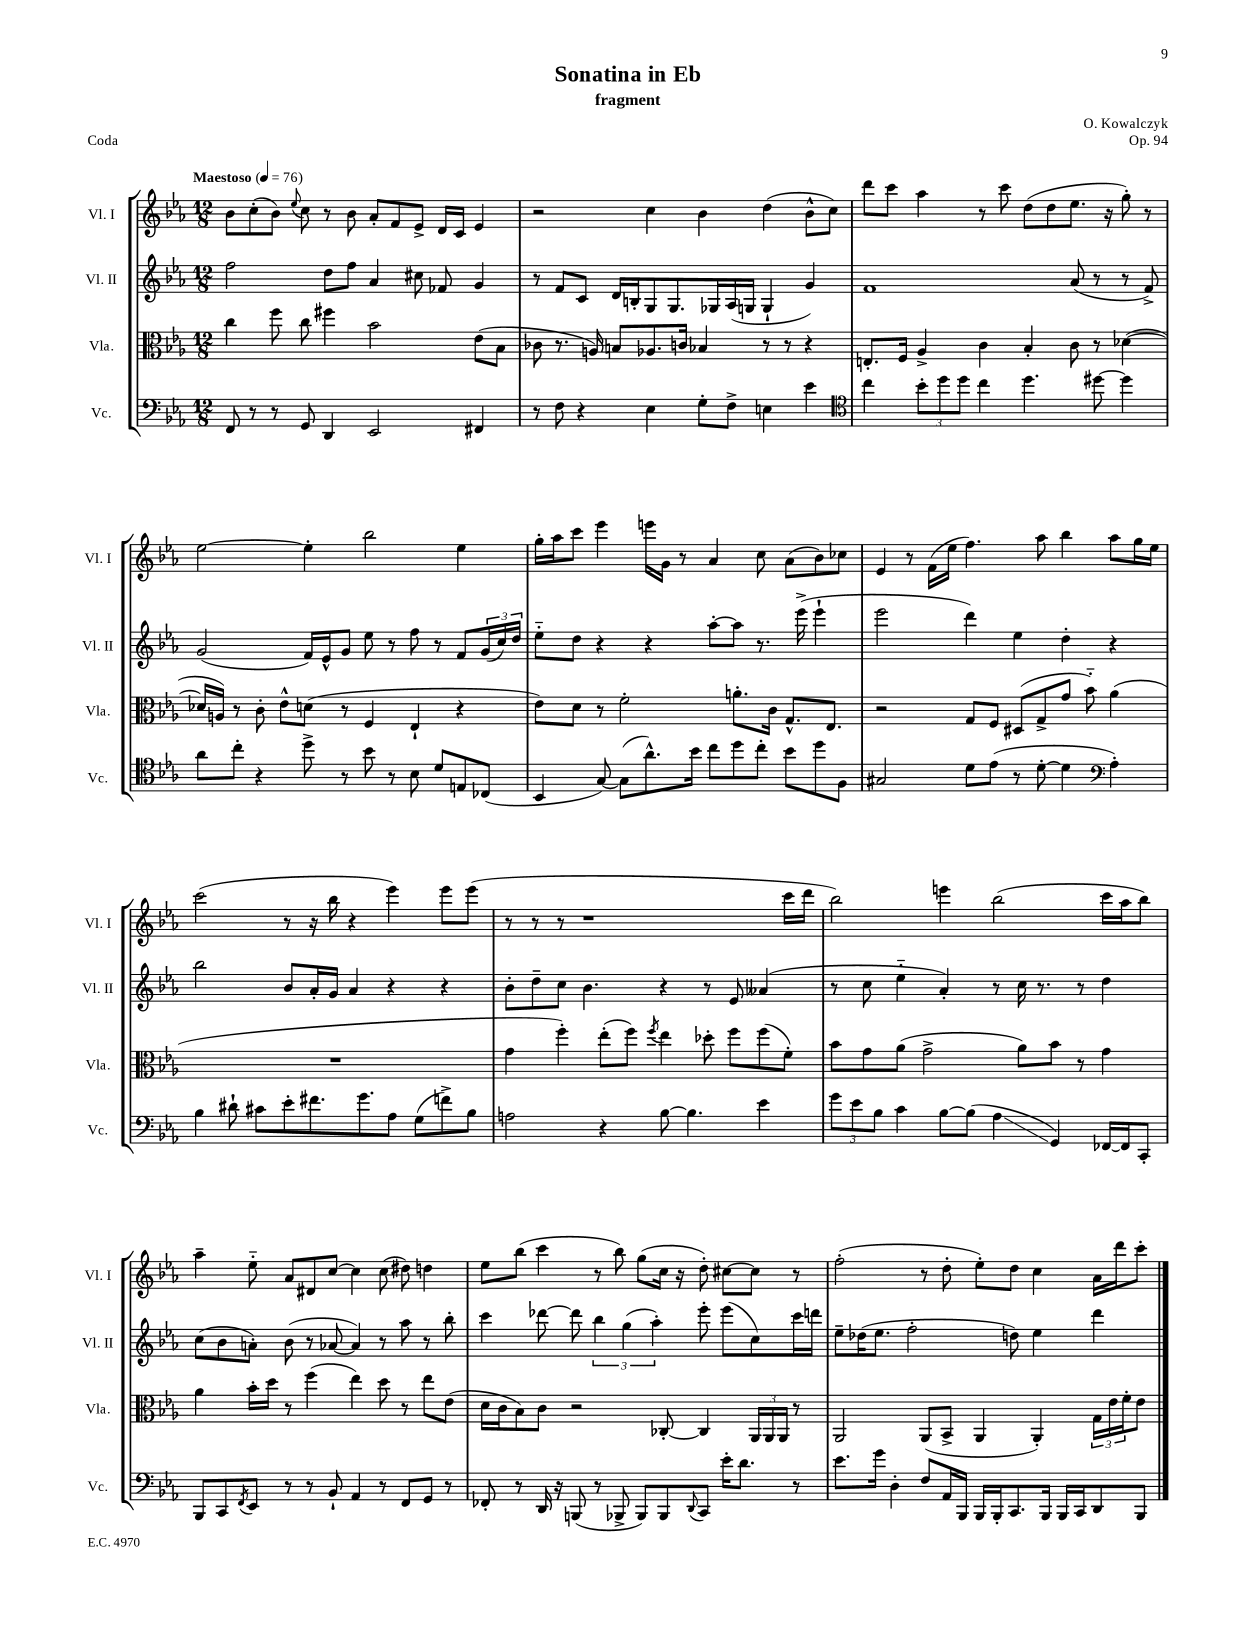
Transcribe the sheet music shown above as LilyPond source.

\header { title = "Sonatina in Eb" composer = "O. Kowalczyk" subtitle = "fragment" opus = "Op. 94" piece = "Coda" }
<<
\new StaffGroup <<
\new Staff = "s0" \with { instrumentName = "Vl. I" shortInstrumentName = "Vl. I" } {
    \clef treble \key ees \major \numericTimeSignature \time 12/8 \tempo "Maestoso" 4 = 76
    bes'8 c''8-.( bes'8) \appoggiatura { ees''8 } c''8 r8 bes'8 aes'8-. f'8 ees'8-> d'16 c'16 ees'4 |
    r2 c''4 bes'4 d''4( bes'8-^ c''8) |
    d'''8 c'''8 aes''4 r8 c'''8 d''8( d''8 ees''8. r16 g''8-.) r8 |
    ees''2~ ees''4-. bes''2 ees''4 |
    g''16-. aes''16 c'''8 ees'''4 e'''16 g'16 r8 aes'4 c''8 aes'8( bes'8) ces''8 |
    ees'4 r8 f'16( ees''16 f''4.) aes''8 bes''4 aes''8 g''16 ees''16 |
    c'''2( r8 r16 bes''16 r4 ees'''4) ees'''8 ees'''8( |
    r8 r8 r8 r1 c'''16 d'''16 |
    bes''2) e'''4 bes''2( c'''16 aes''16 bes''8) |
    aes''4-- ees''8-_ aes'8 dis'8 c''8~ c''4 c''8( dis''8) d''4 |
    ees''8 bes''8( c'''4 r8 bes''8) g''8( c''16 r16 d''8-.) cis''8~ cis''8 r8 |
    f''2-.( r8 d''8-. ees''8-.) d''8 c''4 aes'16 d'''16 c'''8-. \bar "|." |
}
\new Staff = "s1" \with { instrumentName = "Vl. II" shortInstrumentName = "Vl. II" } {
    \clef treble \key ees \major \numericTimeSignature \time 12/8
    f''2 d''8 f''8 aes'4 cis''8 fes'8 g'4 |
    r8 f'8 c'8 d'16 b16-. g8 g8. ges16 aes16( g16 g4-! g'4) |
    f'1 aes'8( r8 r8 f'8->) |
    g'2( f'16) ees'16-^ g'8 ees''8 r8 f''8 r8 f'8 \tuplet 3/2 { g'16( c''16) d''16 } |
    ees''8-_ d''8 r4 r4 aes''8~-. aes''8 r8. ees'''16->( ees'''4-! |
    ees'''2 d'''4) ees''4 d''4-. r4 |
    bes''2 bes'8 aes'16-. g'16 aes'4 r4 r4 |
    bes'8-. d''8-- c''8 bes'4. r4 r8 ees'8 aeses'4( |
    r8 c''8 ees''4-_ aes'4-.) r8 c''16 r8. r8 d''4 |
    c''8( bes'8 a'8-.) bes'8( r8 aes'8~ aes'4) r8 aes''8 r8 bes''8-. |
    c'''4 des'''8~ des'''8 \tuplet 3/2 { bes''4 g''4( aes''4-.) } ees'''8-. ees'''8( c''8) c'''16 d'''16 |
    ees''8-- des''16( ees''8. f''2-. d''8) ees''4 d'''4 \bar "|." |
}
\new Staff = "s2" \with { instrumentName = "Vla." shortInstrumentName = "Vla." } {
    \clef alto \key ees \major \numericTimeSignature \time 12/8
    c''4 f''8 c''8 fis''4 bes'2 ees'8( bes8 |
    ces'8 r8. a16) b8 aes8. c'16 bes4 r8 r8 r4 |
    e8.-. f16 aes4-> c'4 bes4-. c'8 r8 des'4~( |
    des'16 a16) r8 c'8-. ees'8-^ d'8( r8 f4 ees4-! r4 |
    ees'8) d'8 r8 f'2-. a'8.-. c'16 g8.-^ ees8. |
    r2 g8 f8 dis8( g8-> g'8 bes'8-_) aes'4( |
    R1. |
    g'4 f''4-.) ees''8-.( f''8) \acciaccatura { f''8 } ees''4 des''8-. f''8 f''8( f'8-.) |
    bes'8 g'8 aes'8( g'2-> aes'8) bes'8 r8 g'4 |
    aes'4 bes'16-. d''16 r8 f''4( ees''4) d''8 r8 ees''8 ees'8( |
    d'16 c'16 bes8) c'8 r2 ces8~-. ces4 \tuplet 3/2 { aes,16 aes,16 aes,16 } r8 |
    aes,2 aes,8( bes,8-> aes,4 aes,4-.) \tuplet 3/2 { g16 ees'16 f'16-. } ees'8 \bar "|." |
}
\new Staff = "s3" \with { instrumentName = "Vc." shortInstrumentName = "Vc." } {
    \clef bass \key ees \major \numericTimeSignature \time 12/8
    f,8 r8 r8 g,8 d,4 ees,2 fis,4 |
    r8 f8 r4 ees4 g8-. f8-> e4 ees'4 |
    \clef tenor c''4 \tuplet 3/2 { bes'8-. d''8 d''8 } c''4 d''4. dis''8~ dis''4 |
    aes'8 c''8-. r4 d''8-> r8 bes'8 r8 bes8 d'8 e8 ces8( |
    bes,4 g8~) g8( aes'8.-^) bes'16 c''8 d''8 c''8-. bes'8 d''8 f8 |
    gis2 d'8 ees'8( r8 d'8~-. d'4 \clef bass aes4-.) |
    bes4 dis'8-! cis'8 ees'8-. fis'8. g'8. aes8 g8( f'8->) bes8 |
    a2 r4 bes8~ bes4. ees'4 |
    \tuplet 3/2 { g'8 ees'8 bes8 } c'4 bes8~ bes8( aes4\glissando g,4) fes,16~ fes,16 c,8-. |
    bes,,8 c,8 \acciaccatura { f,8 } ees,8 r8 r8 bes,8-! aes,4 r8 f,8 g,8 r8 |
    fes,8-. r8 d,16 r16 b,,8( r8 bes,,8-> bes,,8) bes,,8 \appoggiatura { d,8 } c,8 ees'16-. d'8. r8 |
    ees'8. g'16 d4-. f8 aes,16 bes,,16 bes,,16 bes,,16-. c,8. bes,,16 bes,,16 c,16 d,8 bes,,8 \bar "|." |
}
>>
>>
\layout { \context { \Score \remove "Bar_number_engraver" } }
